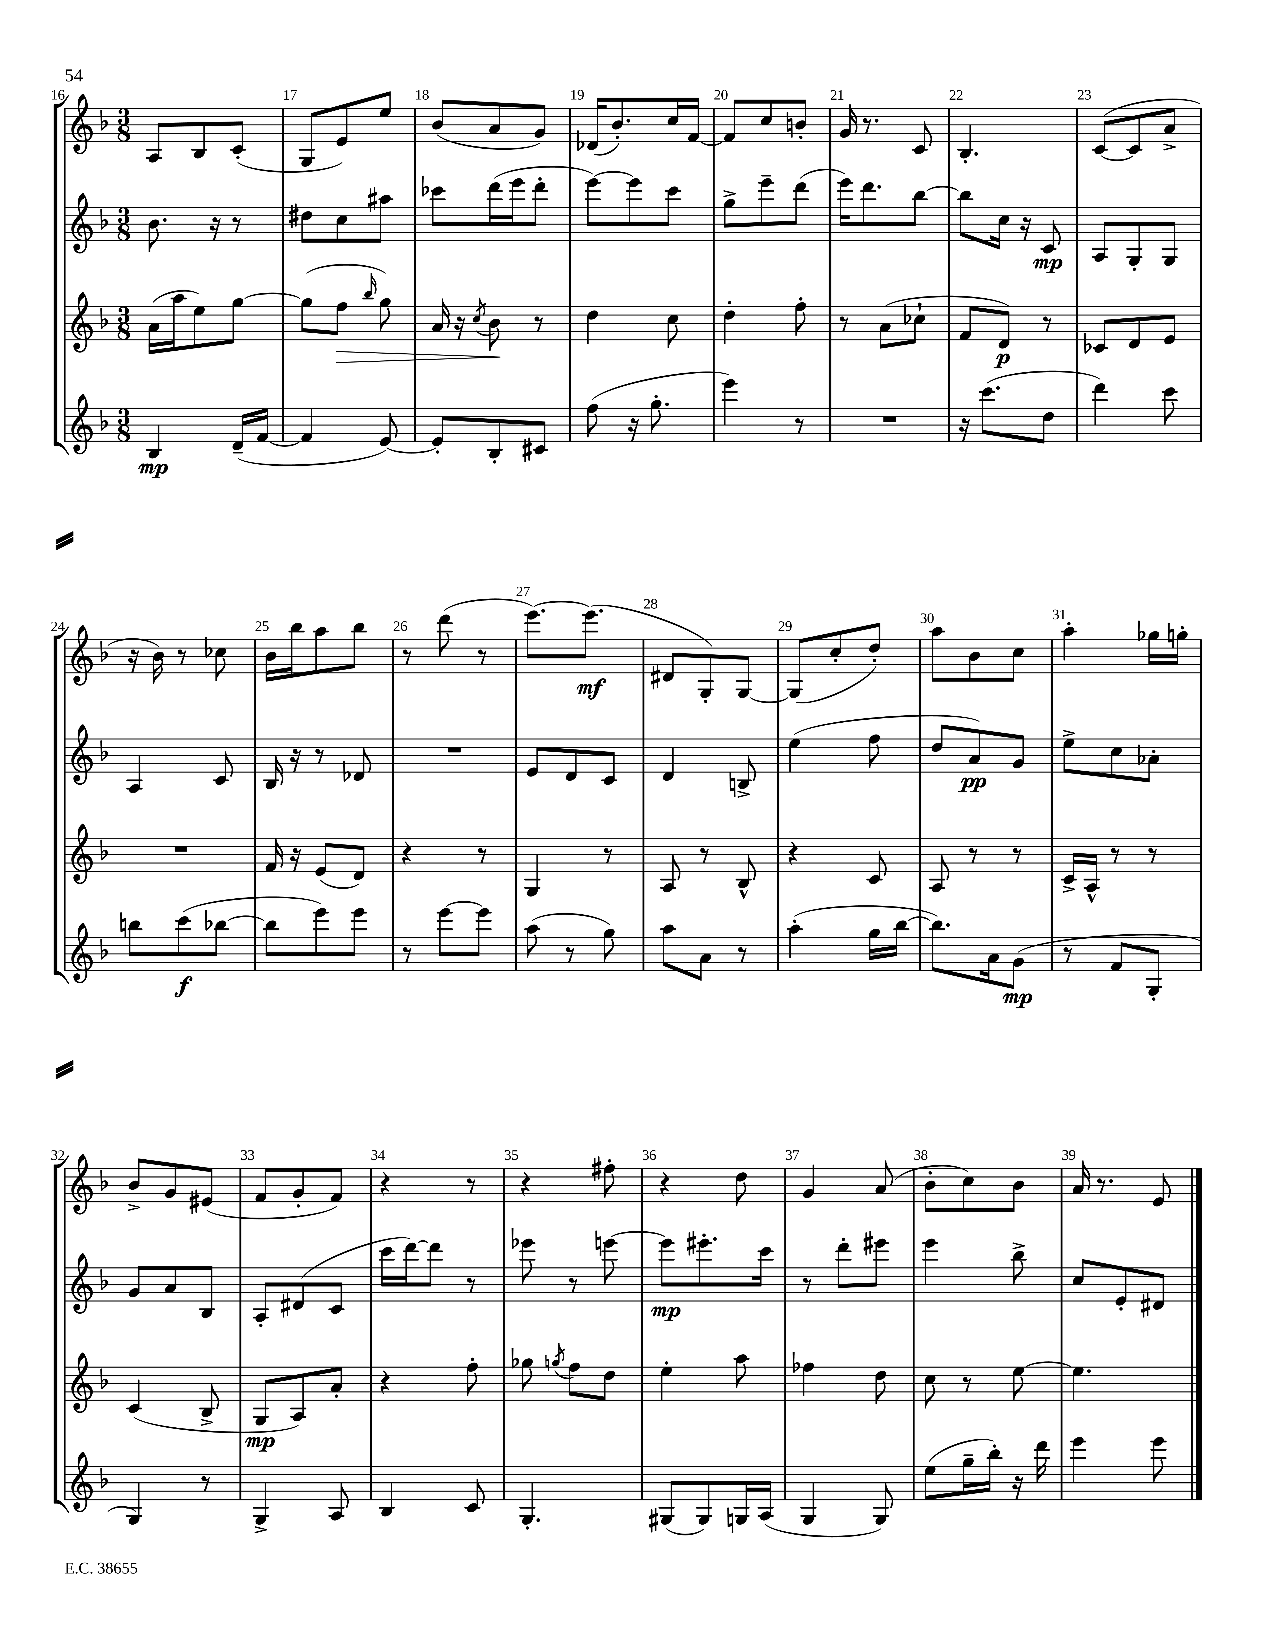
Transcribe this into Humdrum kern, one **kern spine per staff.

**kern	**kern	**kern	**kern
*staff4	*staff3	*staff2	*staff1
*clefG2	*clefG2	*clefG2	*clefG2
*k[b-]	*k[b-]	*k[b-]	*k[b-]
*M3/8	*M3/8	*M3/8	*M3/8
4B-	(16a	8.b-	8A
.	16aa	.	.
.	8ee)	.	8B-
.	.	16r	.
(16d~	[8gg	8r	(8c'
[16f	.	.	.
=	=	=	=
4f]	(8gg]	8dd#	8G
.	8ff	8cc	8e)
.	16qqbb-	.	.
[8e)	8gg)	8aa#	8ee
=	=	=	=
8e']	16a	8ccc-	(8b-
.	16r	.	.
.	8qcc	.	.
8B-'	8b-	(16ddd	8a
.	.	16eee	.
8c#	8r	8ddd'	8g)
=	=	=	=
(8ff	4dd	[8eee)	(16d-
.	.	.	8.b-')
16r	.	8eee]	.
8.gg'	.	.	.
.	8cc	8ccc	16cc
.	.	.	[16f
=	=	=	=
4eee)	4dd'	8gg^	8f]
.	.	8eee~	8cc
8r	8ff'	(8ddd	8b'
=	=	=	=
4.r	8r	16eee)	16g
.	.	8.ddd	8.r
.	(8a	.	.
.	8cc-`	[8bb-	8c
=	=	=	=
16r	8f	8bb-]	4.B-'
(8.ccc	.	.	.
.	8d)	16cc	.
.	.	16r	.
8dd	8r	8c	.
=	=	=	=
4ddd)	8c-	8A	([8c
.	8d	8G'	8c]
8ccc	8e	8G	8a^
=	=	=	=
8bb	4.r	4A	16r
.	.	.	16b-)
(8ccc	.	.	8r
[8bb-	.	8c	8cc-
=	=	=	=
8bb-]	16f	16B-	16b-
.	16r	16r	16bb-
8eee)	(8e	8r	8aa
8eee	8d)	8d-	8bb-
=	=	=	=
8r	4r	4.r	8r
[8eee	.	.	(8ddd
8eee]	8r	.	8r
=	=	=	=
(8aa	4G	8e	[8.eee)
8r	.	8d	.
.	.	.	(8.eee]
8gg)	8r	8c	.
=	=	=	=
8aa	8A	4d	8d#
8a	8r	.	8G')
8r	8B-^^	8B^	[8G
=	=	=	=
(4aa'	4r	(4ee	(8G]
.	.	.	8cc'
16gg	8c	8ff	8dd')
[16bb-	.	.	.
=	=	=	=
8.bb-])	8A	8dd	8aa
.	8r	8a)	8b-
16a	.	.	.
(8g	8r	8g	8cc
=	=	=	=
8r	16c^	8ee^	4aa'
.	16A^^	.	.
8f	8r	8cc	.
8G'	8r	8a-'	16gg-
.	.	.	16gg'
=	=	=	=
4G)	(4c	8g	8b-^
.	.	8a	8g
8r	8B-^	8B-	(8e#
=	=	=	=
4G^	8G	8A'	8f
.	8A)	(8d#	8g'
8A	8a'	8c	8f)
=	=	=	=
4B-	4r	16ccc	4r
.	.	[16ddd)	.
.	.	8ddd]	.
8c	8ff'	8r	8r
=	=	=	=
4.G'	8gg-	8eee-	4r
.	8qgg	.	.
.	8ff	8r	.
.	8dd	[8eee	8ff#'
=	=	=	=
(8G#	4ee'	8eee]	4r
8G#)	.	8.eee#'	.
16G	8aa	.	8dd
(16A	.	16ccc	.
=	=	=	=
4G	4ff-	8r	4g
.	.	8ddd'	.
8G)	8dd	8eee#	(8a
=	=	=	=
(8ee	8cc	4eee	8b-'
16gg~	8r	.	8cc)
16bb-')	.	.	.
16r	[8ee	8bb-^	8b-
16ddd	.	.	.
=	=	=	=
4eee	4.ee]	8cc	16a
.	.	.	8.r
.	.	8e'	.
8eee	.	8d#	8e
==	==	==	==
*-	*-	*-	*-
